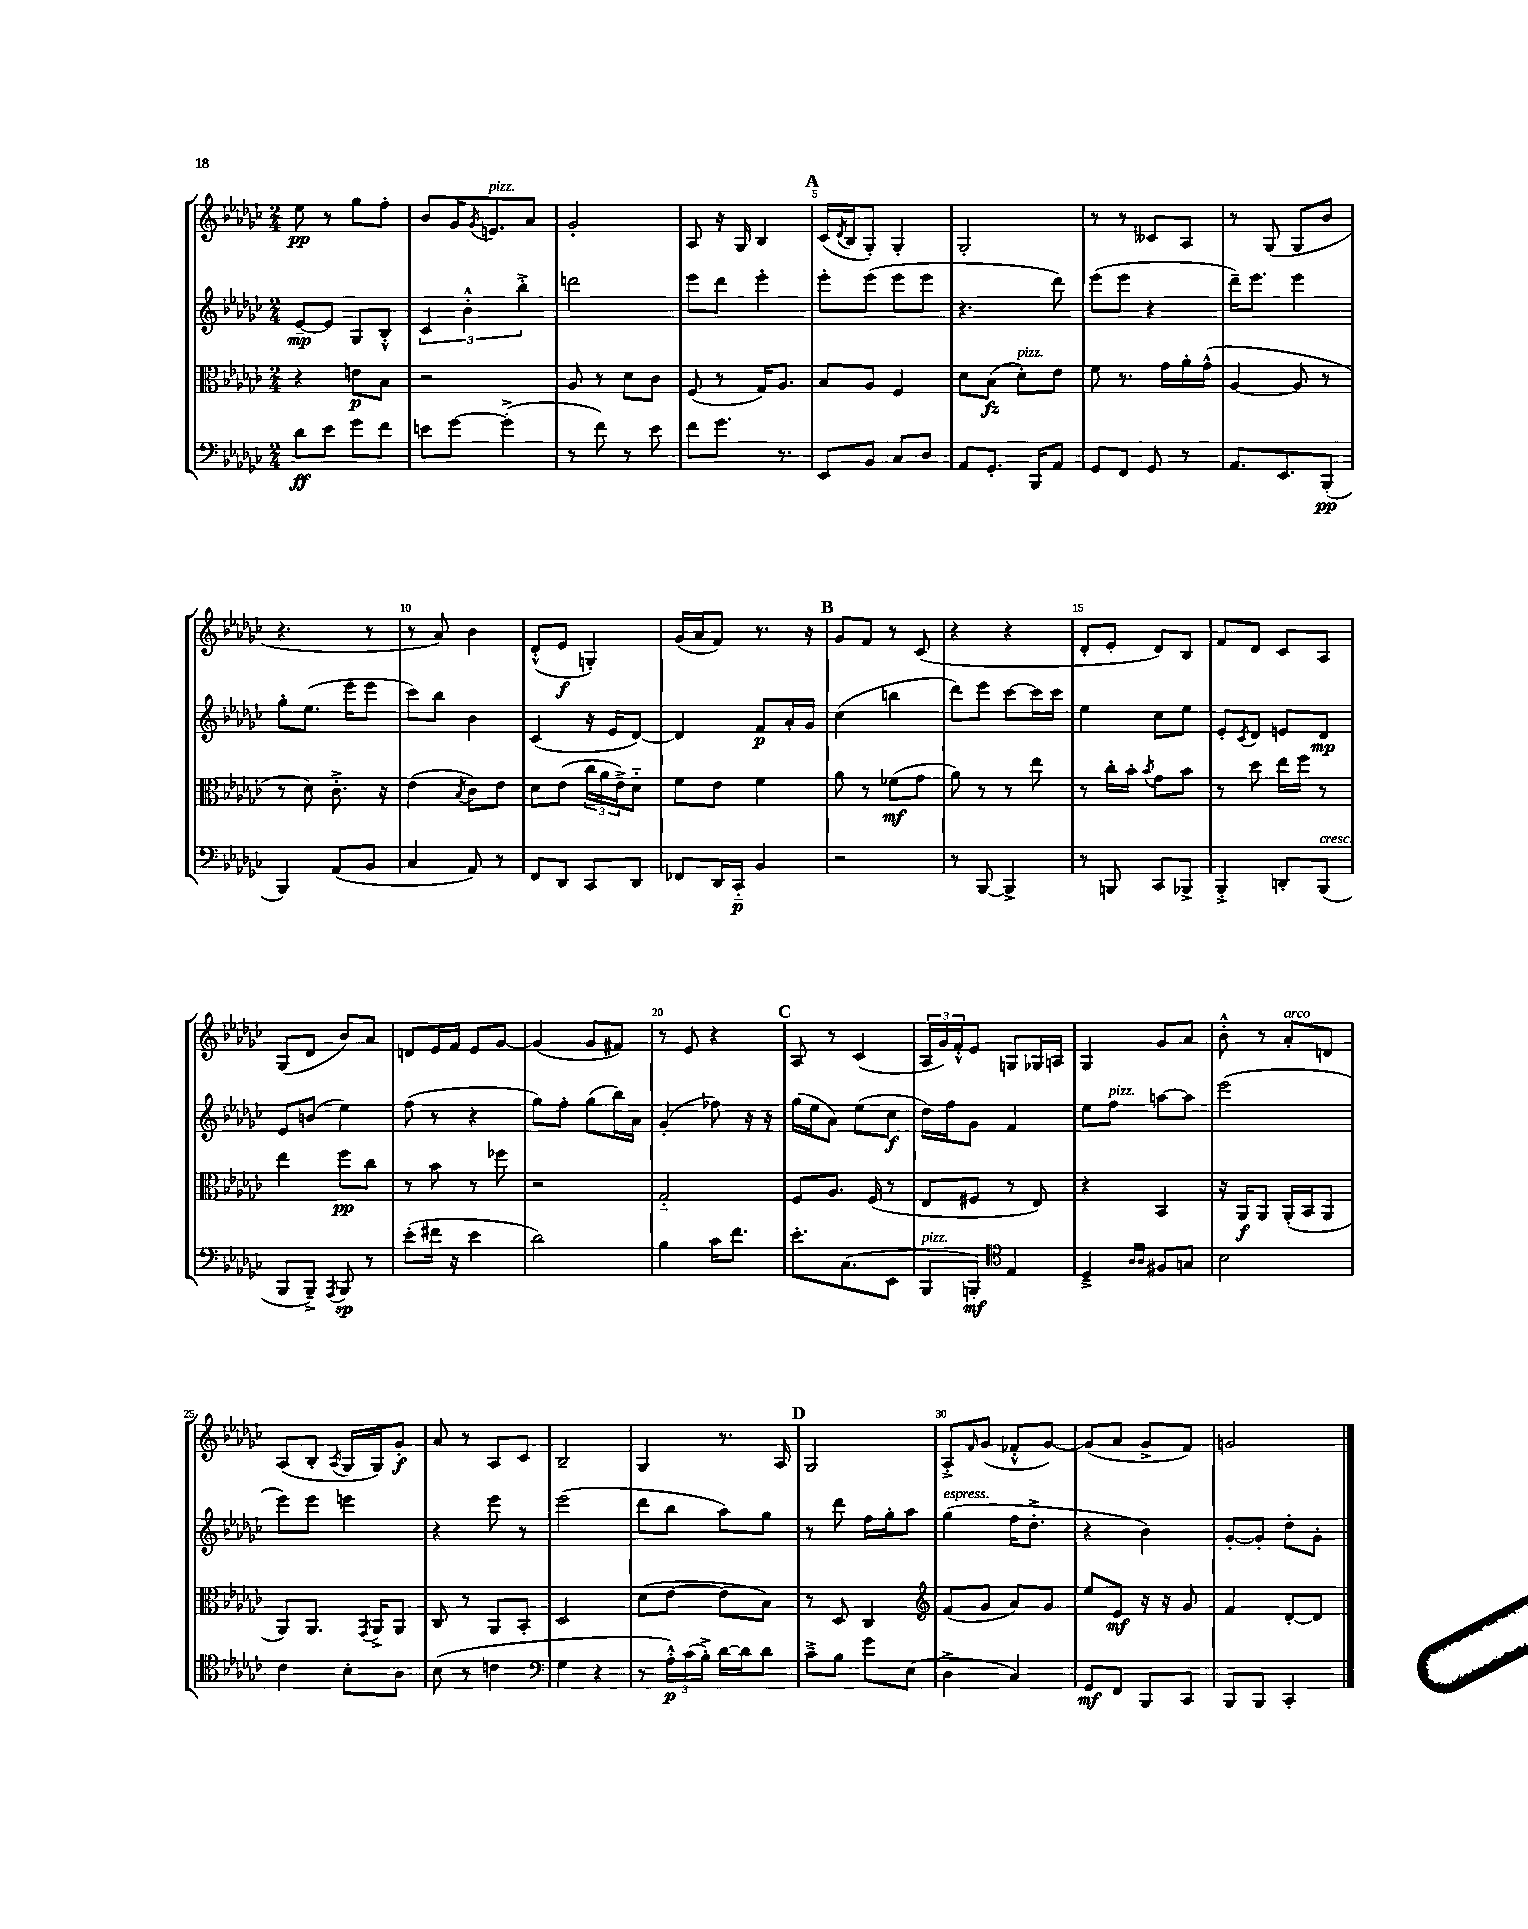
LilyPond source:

<<
\new StaffGroup <<
\new Staff = "s0" {
    \clef treble \key ges \major \numericTimeSignature \time 2/4
    ees''8\pp r8 ges''8 f''8-. |
    bes'8 ges'16 \acciaccatura { ges'8 } e'8.^\markup { \italic "pizz." } aes'8 |
    ges'2-. |
    aes8 r16 ges16 bes4 |
    \mark \markup { \bold "A" } ces'16( \acciaccatura { des'8 } bes16 ges8-.) ges4-. |
    ges2-. |
    r8 r8 ceses'8 aes8 |
    r8 ges8( ges8 bes'8 |
    r4. r8 |
    r8 aes'8) bes'4 |
    des'8-.-^( ees'8\f g4-.) |
    ges'16( aes'16 f'8) r8. r16 |
    \mark \markup { \bold "B" } ges'8 f'8 r8 ces'8( |
    r4 r4 |
    des'8-. ees'8-. des'8) bes8 |
    f'8 des'8 ces'8 aes8 |
    ges8( des'8 bes'8) aes'8 |
    d'8 ees'16 f'16 ees'8 ges'8~ |
    ges'4( ges'8 fis'8) |
    r8 ees'8 r4 |
    \mark \markup { \bold "C" } aes8 r8 ces'4( |
    \tuplet 3/2 { aes16 ges'16) f'16-.-^ } ees'8 g8 ges16 a16 |
    ges4 ges'8 aes'8 |
    bes'8-.-^ r8 aes'8-.^\markup { \italic "arco" } d'8 |
    aes8( bes8-. \acciaccatura { aes8 } ges16 ges16) ges'8-.\f |
    aes'8 r8 aes8 ces'8 |
    bes2-- |
    ges4 r8. aes16 |
    \mark \markup { \bold "D" } ges2 |
    aes8-.-> \grace { f'16 } ges'8( fes'8-.-^ ges'8~) |
    ges'8( aes'8 ges'8-> f'8) |
    g'2 \bar "|." |
}
\new Staff = "s1" {
    \clef treble \key ges \major \numericTimeSignature \time 2/4
    ees'8~--\mp ees'8 ges8 bes8-.-^ |
    \tuplet 3/2 { ces'4 bes'4-.-^ bes''4-.-> } |
    d'''2 |
    ees'''8 des'''8 ees'''4-. |
    \mark \markup { \bold "A" } ees'''8-. ees'''8( ees'''8 ees'''8 |
    r4. des'''8) |
    ees'''8( ees'''8 r4 |
    des'''16--) ees'''8. ees'''4 |
    ges''8-. ees''8.( ees'''16 ees'''8 |
    ces'''8) bes''8 bes'4 |
    ces'4( r16 ees'16 des'8~) |
    des'4 f'8\p aes'16-. ges'16 |
    \mark \markup { \bold "B" } ces''4( b''4 |
    des'''8) ees'''8 ces'''8~ ces'''16 ces'''16 |
    ees''4 ces''8 ees''8 |
    ees'8-. \acciaccatura { ces'8 } des'8 e'8 des'8\mp |
    ees'8 b'8( ees''4) |
    f''8( r8 r4 |
    ges''8) f''8-. ges''8( bes''16) aes'16 |
    ges'4-.( fes''8) r16 r16 |
    \mark \markup { \bold "C" } ges''16( ees''16 aes'8) ees''8( ces''8\f |
    des''16) f''16 ges'8 f'4 |
    ees''8 f''8^\markup { \italic "pizz." } a''8~ a''8 |
    ees'''2( |
    ees'''8) ees'''8 e'''4 |
    r4 ees'''8 r8 |
    ees'''2( |
    des'''8 bes''8 aes''8) ges''8 |
    \mark \markup { \bold "D" } r8 des'''8 f''16 ges''16-. aes''8 |
    ges''4^\markup { \italic "espress." }( f''16 des''8.-.-> |
    r4 bes'4) |
    ges'8~-. ges'8-. des''8-. ges'8-. \bar "|." |
}
\new Staff = "s2" {
    \clef alto \key ges \major \numericTimeSignature \time 2/4
    r4 e'8\p bes8 |
    r2 |
    aes8 r8 des'8 ces'8 |
    f8( r8 ges16) aes8. |
    \mark \markup { \bold "A" } bes8 aes8 f4 |
    des'8 bes8\fz( des'8-.^\markup { \italic "pizz." }) ees'8 |
    f'8 r8. ges'16 aes'16-. ges'16-^( |
    aes4~ aes8 r8 |
    r8 des'8) ces'8.-.-> r16 |
    ees'4( \acciaccatura { bes8 } ces'8) ees'8 |
    des'8 ees'8( \tuplet 3/2 { ces''16 aes'16 ees'16->) } des'8-_ |
    f'8 ees'8 f'4 |
    \mark \markup { \bold "B" } aes'8 r8 fes'8\mf( ges'8 |
    aes'8) r8 r8 ees''8 |
    r8 ces''16-. bes'16-. \acciaccatura { bes'8 } ges'8 bes'8 |
    r8 des''8 ees''16 f''16 r8 |
    ees''4 f''8\pp ces''8 |
    r8 bes'8 r8 fes''8 |
    r2 |
    ges2-_ |
    \mark \markup { \bold "C" } f8 aes8. f16( r8 |
    ees8 fis8 r8 ees8) |
    r4 bes,4 |
    r16 aes,16\f aes,8 aes,16-.( bes,16 aes,8 |
    aes,8) aes,8. \acciaccatura { ges,8 } aes,16-> aes,8 |
    ces8 r8 aes,8 bes,8-. |
    des2 |
    des'8( ees'8~ ees'8 bes8) |
    \mark \markup { \bold "D" } r8 des8 ces4 |
    \clef treble f'8( ges'8 aes'8) ges'8 |
    ees''8 ees'8\mf r16 r16 ges'8 |
    f'4 des'8~-. des'8 \bar "|." |
}
\new Staff = "s3" {
    \clef bass \key ges \major \numericTimeSignature \time 2/4
    des'8\ff ees'8 ges'8 f'8 |
    e'8 ges'8~ ges'4-.->( |
    r8 f'8) r8 ees'8 |
    f'8 ges'8. r8. |
    \mark \markup { \bold "A" } ees,8 bes,8 ces8 des8 |
    aes,8 ges,8.-. bes,,16 aes,8 |
    ges,8 f,8 ges,8 r8 |
    aes,8. ees,8. bes,,8-.\pp( |
    bes,,4) aes,8( bes,8 |
    ces4 aes,8) r8 |
    f,8 des,8 ces,8 des,8 |
    fes,8 des,16 ces,16-_\p bes,4 |
    \mark \markup { \bold "B" } r2 |
    r8 bes,,8~ bes,,4-> |
    r8 b,,8 ces,8 bes,,8-> |
    bes,,4-.-> d,8-. bes,,8^\markup { \italic "cresc." }( |
    bes,,8 bes,,8--->) \acciaccatura { aes,,8 } bes,,8\sp r8 |
    ees'8-.( fis'16 r16 ees'4 |
    des'2) |
    bes4 ces'16 f'8. |
    \mark \markup { \bold "C" } ees'8.-. ces8.( ees,8 |
    bes,,8^\markup { \italic "pizz." } b,,8-.\mf) \clef tenor ees4 |
    des4---> \grace { aes16 aes16 } fis8 g8 |
    bes2 |
    ces'4 bes8-. aes8 |
    bes8( r8 c'4 |
    \clef bass ges4 r4 |
    r8 \tuplet 3/2 { aes16-.-^\p) ces'16( bes16-.->) } des'16~ des'16 des'8 |
    \mark \markup { \bold "D" } ces'8---> bes8 ges'8 ees8( |
    des4-> ces4) |
    ges,8\mf f,8 bes,,8 ces,8 |
    bes,,8 bes,,8 ces,4-. \bar "|." |
}
>>
>>
\layout { \context { \Score \override BarNumber.break-visibility = ##(#f #t #t) barNumberVisibility = #(every-nth-bar-number-visible 5) } }
